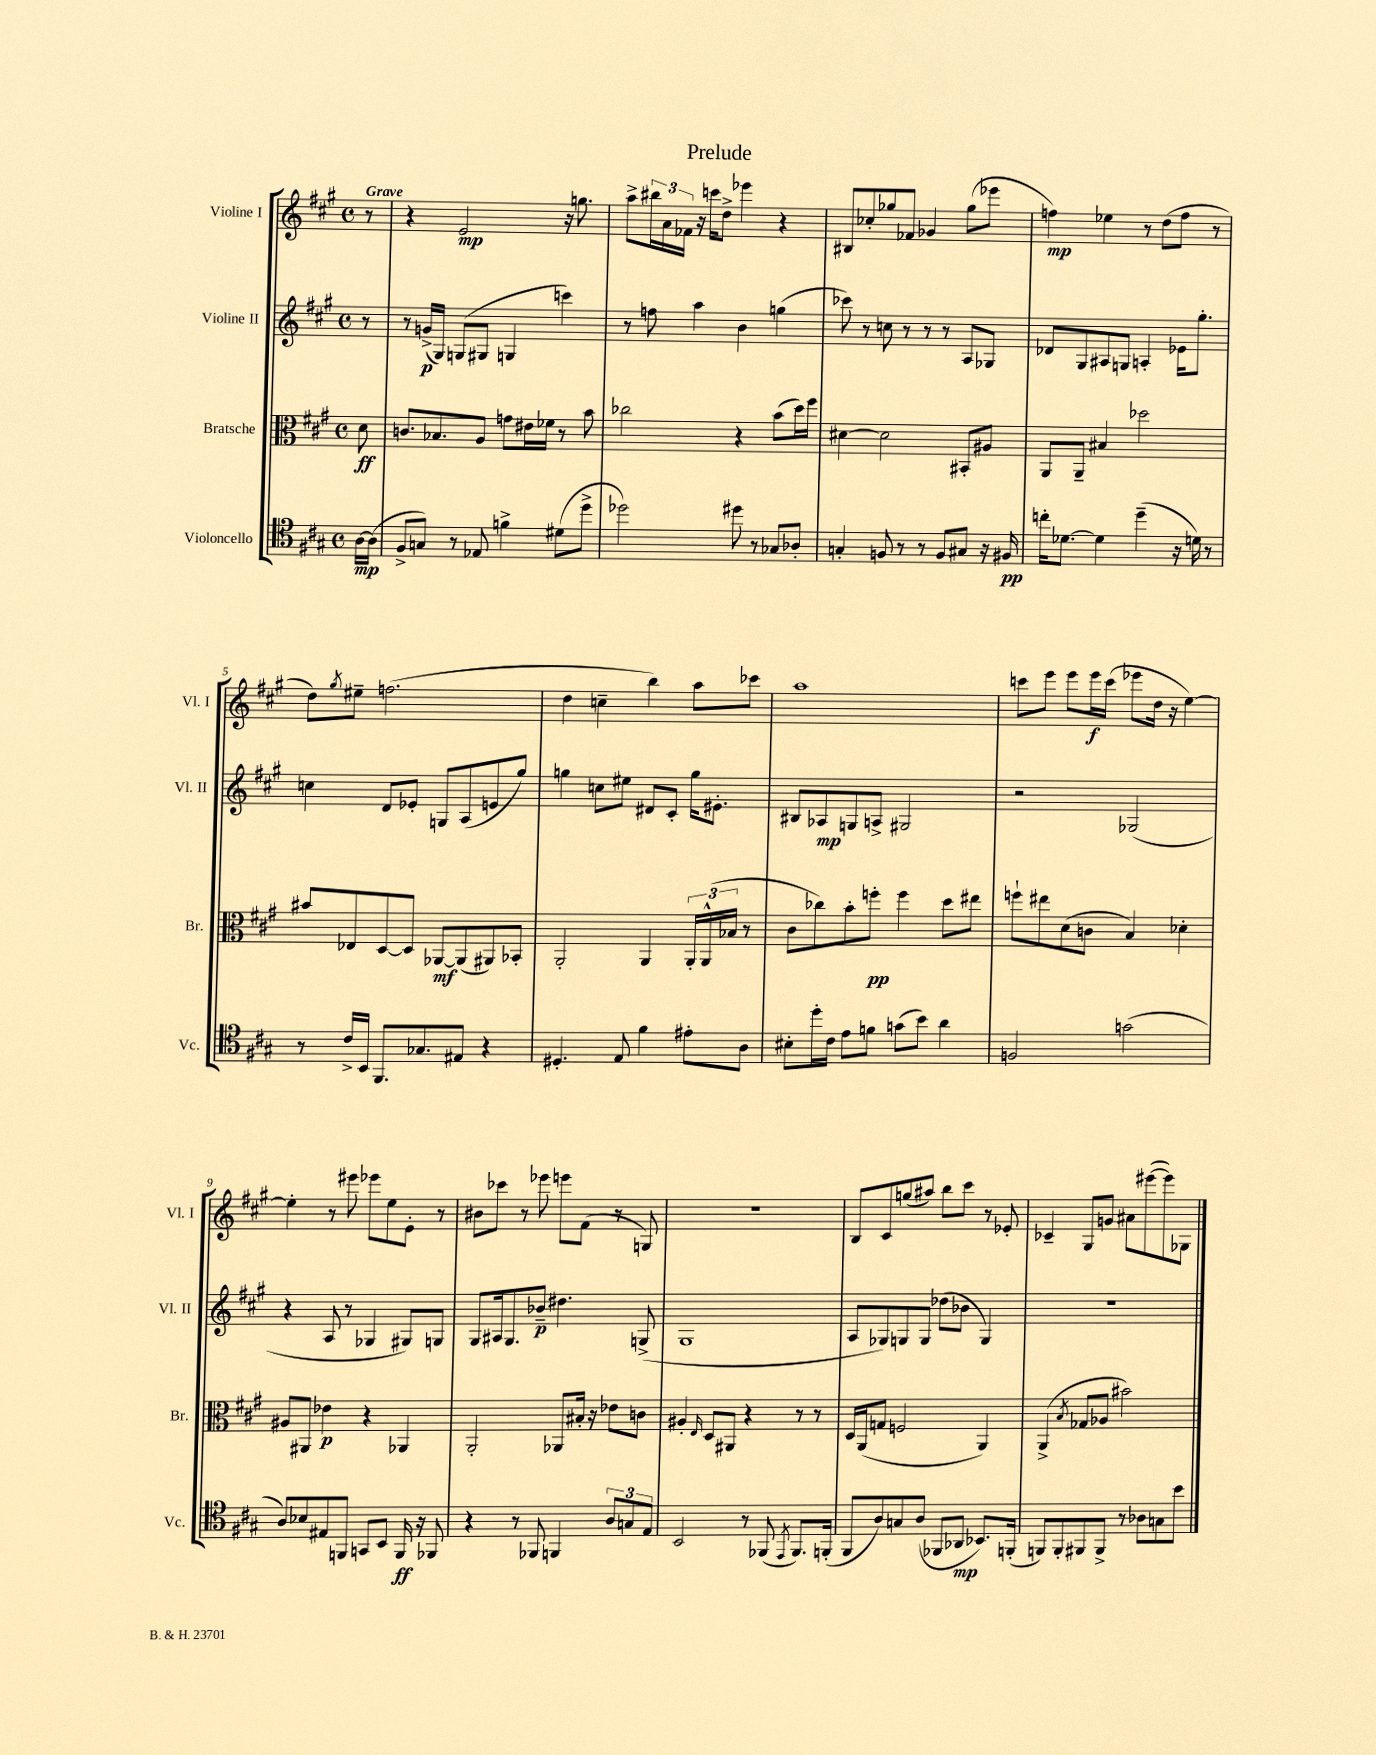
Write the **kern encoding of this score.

**kern	**kern	**kern	**kern
*staff4	*staff3	*staff2	*staff1
*clefC4	*clefC3	*clefG2	*clefG2
*k[f#c#g#]	*k[f#c#g#]	*k[f#c#g#]	*k[f#c#g#]
*M4/4	*M4/4	*M4/4	*M4/4
*met(c)	*met(c)	*met(c)	*met(c)
[16A\LL	8d\	8r	8r
(16A\]JJ	.	.	.
=	=	=	=
8F#^/L	8.c/L	8r	4r
8G/J)	.	(16g^/LL	.
.	8.B-/	16G#/JJ)	.
8r	.	(8G/L	2e/
8E-/	8A/J	8G#/J	.
4f^\	8g\L	4G/	.
.	16e#\L	.	.
.	16f-\JJ	.	.
(8d#\L	8r	4ccc\)	16r
.	.	.	8.gg\
8dd^\J	8b\	.	.
=	=	=	=
2dd-\)	2cc-\	8r	8aa^\L
.	.	8ff\	24bb#\L
.	.	.	24a\
.	.	.	24f-\JJ
.	.	4aa\	16r
.	.	.	16ccc\LK
.	.	.	8dd^\J
8dd#\	4r	4b\	4eee-\
8r	.	.	.
8G-/L	(8b\L	(4gg\	4r
8A-'/J	16dd\L)	.	.
.	16ff#\JJ	.	.
=	=	=	=
4G'/	[4d#\	8ccc-\)	8B#/L
.	.	8r	8cc-'/
8F/	2d#\]	8cc\	8gg-/
8r	.	8r	8f-/J
8r	.	8r	4g-/
8F/L	.	8r	.
8G#/J	8BB#'/L	8A/L	(8gg-\L
16r	8A#/J	8G-/J	8eee-\J
16F#/	.	.	.
=	=	=	=
16cc'\LK	8AA/L	8d-/L	4ff\)
[8.d-\J	.	.	.
.	8AA~/J	8G#/	.
4d-\]	4B#/	8A#/	4ee-\
.	.	8G/J	.
(4dd~\	2dd-\	4A'/	8r
.	.	.	(8dd\L
16r	.	16e-\LK	8ff\J
16d\)	.	8.gg#'\J	.
8r	.	.	8r
=	=	=	=
8r	8b#/L	4cc\	8dd\L)
.	.	.	8qgg#/
16c#^/LL	8E-/	.	8ee#~\J
16BB/JJ	.	.	.
8.FF#/L	[8D/	8d/L	(2.ff\
.	8D/]J	8e-'/J	.
8.G-/	.	.	.
.	[8AA-/L	8G/L	.
8E#/J	(8AA-/]	(8A/	.
4r	8AA#/)	8e/	.
.	8BB-'/J	8gg#/J)	.
=	=	=	=
4.D#'/	2AA'/	4gg\	4dd\
.	.	8cc\L	4cc~\
8E/	.	8ee#\J	.
4f#\	4AA/	8d#/L	4bb\)
.	.	8c#'/J	.
8e#'\L	24AA'/LL	16gg\LK	8aa\L
.	(24AA^^/	.	.
.	.	8.e#'\J	.
.	24B-/JJ	.	.
8A\J	8r	.	8ccc-\J
=	=	=	=
8B#'\L	8c#\L	8B#/L	1aa
16dd'\L	8cc-\)	8A-/	.
16c#\JJ	.	.	.
8e\L	8b'\	8G/	.
8f\J	8ff'\J	8A^/J	.
(8g\L	4ff\	2G#/	.
8b\J)	.	.	.
4a\	8dd\L	.	.
.	8ee#\J	.	.
=	=	=	=
2F/	8ff`\L	2r	8ccc\L
.	8ee#\	.	8eee\J
.	(8d\	.	8eee\L
.	8c\J	.	16eee\L
.	.	.	(16ccc\JJ
(2g\	4B/)	(2G-/	8eee-\L
.	.	.	16dd\Jk
.	.	.	16r
.	4d-'\	.	[4ee\)
=	=	=	=
8A/L)	8A#/L	4r	4ee'\]
8B-/	8AA#/J	.	.
8E#/	4e-\	8A/	8r
8FF/J	.	8r	8eee#\
8GG/L	4r	4G-/	8eee-\L
8BB/J	.	.	8ee\
16FF/	4AA-/	8G#/L)	8e'\J
16r	.	.	.
8FF-/	.	8G/J	8r
=	=	=	=
4r	2AA'/	8G#/L	8b#\L
.	.	16A#/k	8ccc-\J
.	.	8.G#/	.
8r	.	.	8r
8FF-/	.	8b-~/J	8eee-\
4FF/	8AA-/L	4.dd#\	8eee\L
.	16B#'/Jk	.	(8f#\J
.	16r	.	.
12A/L	8e-\L	.	8r
12G/	.	.	.
.	8c\J	(8G^/	8G/)
12E/J	.	.	.
=	=	=	=
2BB/	4A#'/	1G#	1r
.	16qqE/	.	.
.	8D/L	.	.
.	8AA#/J	.	.
8r	4r	.	.
(8FF-/	.	.	.
8qEE/	.	.	.
8.FF-/L)	8r	.	.
.	8r	.	.
(16FF'/Jk	.	.	.
=	=	=	=
8FF#/L	16D/LL	8A/L	8B/L
.	(16AA/J	.	.
8A/)	8G/J	8G-/)	8c#/
8G/	2F/	8G/	(8gg/
(8A/J	.	8G/J	8aa#/J)
8FF-/L	.	(8dd-\L	8bb\L
8AA-/J	.	8b-\J	8ccc#\J
8.BB-/L)	4AA/)	4G/)	8r
.	.	.	8e-'/
(16FF'/Jk	.	.	.
=	=	=	=
8FF/L)	(4AA^/	1r	4c-~/
8FF'/	.	.	.
.	8qB/	.	.
8FF#/	8G-/L	.	8G#/L
8FF#^/J	8A-/J	.	8g/J
8r	2b#\)	.	8a#\L
8A-\L	.	.	([8eee#\
8G\	.	.	8eee#\])
8b\J	.	.	8G-\J
==	==	==	==
*-	*-	*-	*-
